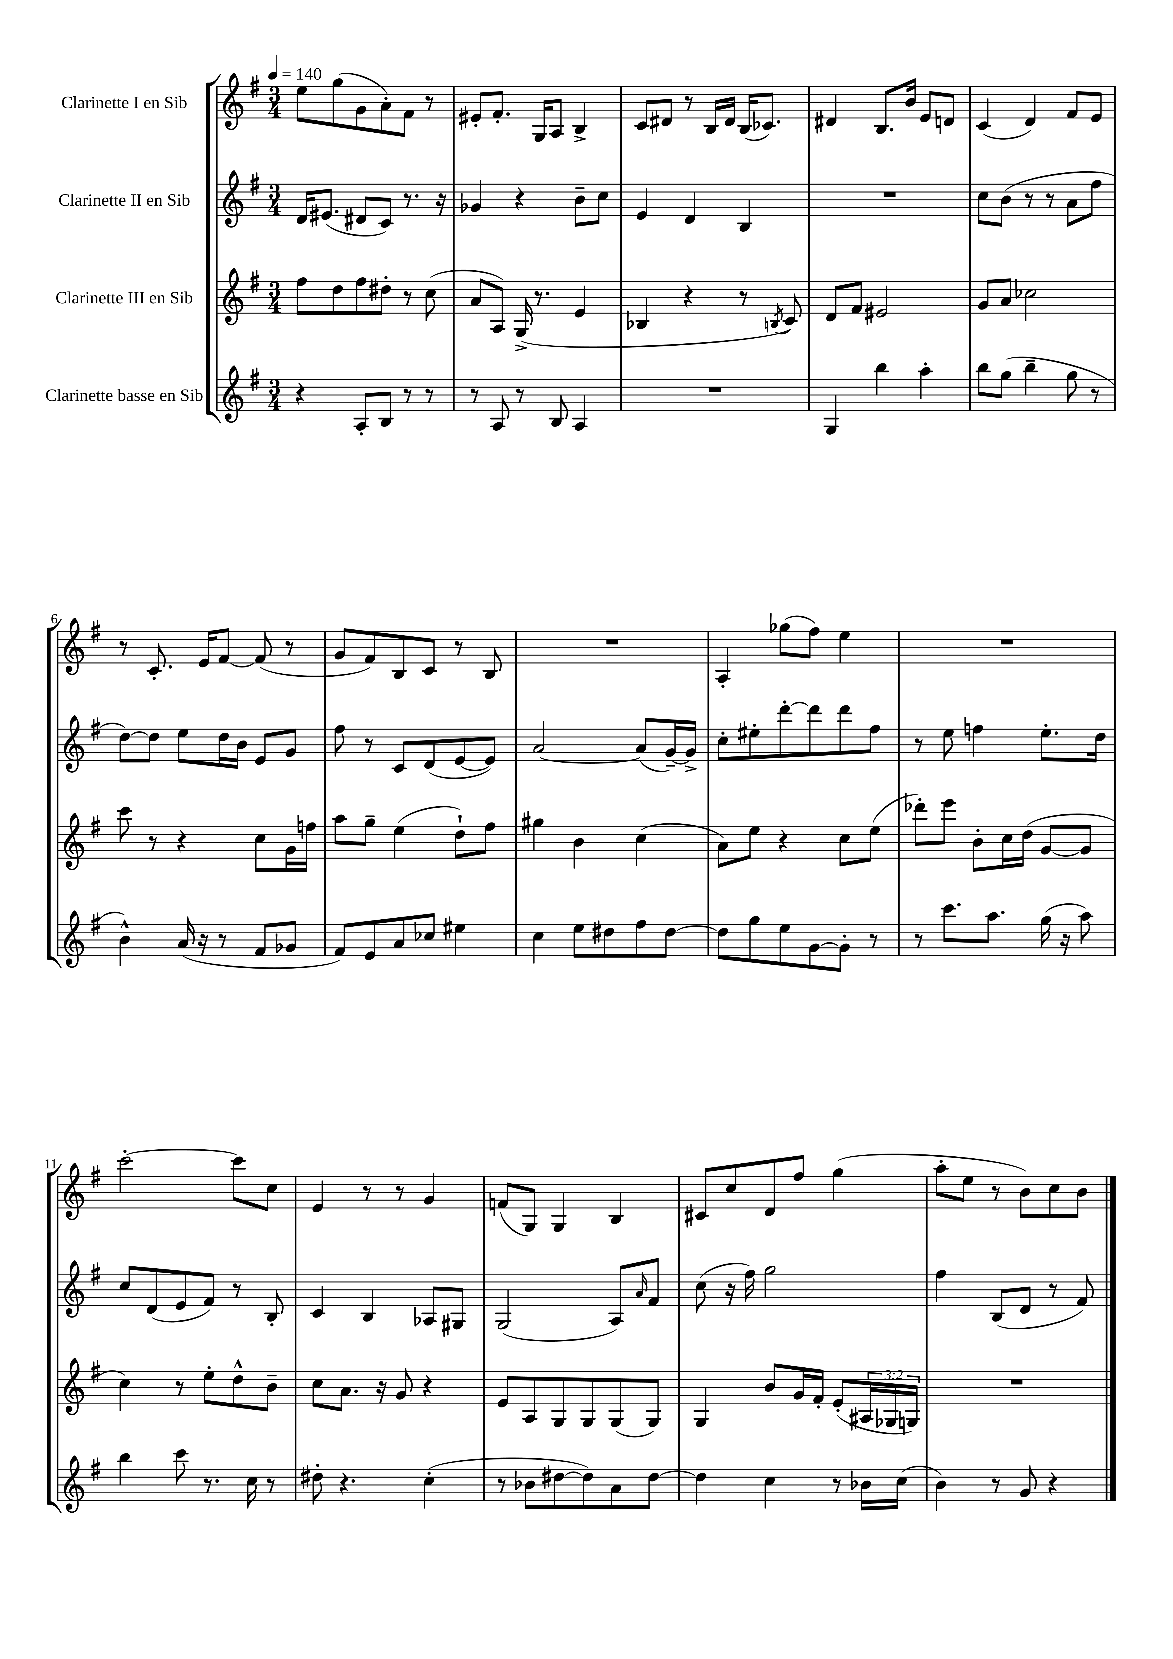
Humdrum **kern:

**kern	**kern	**kern	**kern
*staff4	*staff3	*staff2	*staff1
*clefG2	*clefG2	*clefG2	*clefG2
*k[f#]	*k[f#]	*k[f#]	*k[f#]
*M3/4	*M3/4	*M3/4	*M3/4
*MM140	*MM140	*MM140	*MM140
4r	8ff#	16d	8ee
.	.	(8.e#	.
.	8dd	.	(8gg
8A'	8ff#	8d#	8g
8B	8dd#'	8c)	8a')
8r	8r	8.r	8f#
8r	(8cc	.	8r
.	.	16r	.
=	=	=	=
8r	8a	4g-	8e#'
8A	8A)	.	8.f#'
8r	(16G^	4r	.
.	8.r	.	16G
8B	.	.	8A
4A	4e	8b~	4B^
.	.	8cc	.
=	=	=	=
2.r	4B-	4e	8c
.	.	.	8d#
.	4r	4d	8r
.	.	.	16B
.	.	.	16d#
.	8r	4B	(16B
.	.	.	8.c-)
.	8qB	.	.
.	8c)	.	.
=	=	=	=
4G	8d	2.r	4d#
.	8f#	.	.
4bb	2e#	.	8.B
.	.	.	16b
4aa'	.	.	8e
.	.	.	8d
=	=	=	=
8bb	8g	8cc	(4c
(8gg	8a	(8b	.
4bb~	2cc-	8r	4d)
.	.	8r	.
8gg	.	8a	8f#
8r	.	8ff#	8e
=	=	=	=
4b^^)	8ccc	[8dd)	8r
.	8r	8dd]	8.c'
(16a	4r	8ee	.
16r	.	.	16e
8r	.	16dd	[8f#
.	.	16b	.
8f#	8cc	8e	(8f#]
8g-	16g	8g	8r
.	16ff	.	.
=	=	=	=
8f#)	8aa	8ff#	8g
8e	8gg~	8r	8f#)
8a	(4ee	8c	8B
8cc-	.	(8d	8c
4ee#	8dd`)	[8e	8r
.	8ff#	8e])	8B
=	=	=	=
4cc	4gg#	[2a	2.r
8ee	4b	.	.
8dd#	.	.	.
8ff#	(4cc	(8a]	.
[8dd#	.	[16g~)	.
.	.	16g^]	.
=	=	=	=
8dd#]	8a)	8cc'	4A'
8gg	8ee	8ee#'	.
8ee	4r	[8ddd'	(8gg-
[8g	.	8ddd]	8ff#)
8g']	8cc	8ddd	4ee
8r	(8ee	8ff#	.
=	=	=	=
8r	8ddd-')	8r	2.r
8.ccc	8eee	8ee	.
.	8b'	4ff	.
8.aa	.	.	.
.	16cc	.	.
.	(16dd	.	.
(16gg	[8g	8.ee'	.
16r	.	.	.
8aa)	8g]	.	.
.	.	16dd	.
=	=	=	=
4bb	4cc)	8cc	[2ccc'
.	.	(8d	.
8ccc	8r	8e	.
8.r	8ee'	8f#)	.
.	8dd^^	8r	8ccc]
16cc	.	.	.
8r	8b~	8B'	8cc
=	=	=	=
8dd#'	8cc	4c	4e
4.r	8.a	.	.
.	.	4B	8r
.	16r	.	.
.	8g	.	8r
(4cc'	4r	8A-	4g
.	.	8G#	.
=	=	=	=
8r	8e	(2G	(8f
8b-	8A	.	8G)
[8dd#	8G	.	4G
8dd#])	8G	.	.
8a	(8G	8A)	4B
.	.	16qqa	.
[8dd#	8G)	8f#	.
=	=	=	=
4dd#]	4G	(8cc	8c#
.	.	16r	8cc
.	.	16ff#)	.
4cc	8b	2gg	8d
.	16g	.	8ff#
.	16f#'	.	.
8r	(8e'	.	(4gg
16b-	24A#	.	.
.	24G-	.	.
(16cc	.	.	.
.	24G)	.	.
=	=	=	=
4b)	2.r	4ff#	8aa'
.	.	.	8ee
8r	.	(8B	8r
8g	.	8d	8b)
4r	.	8r	8cc
.	.	8f#)	8b
==	==	==	==
*-	*-	*-	*-
